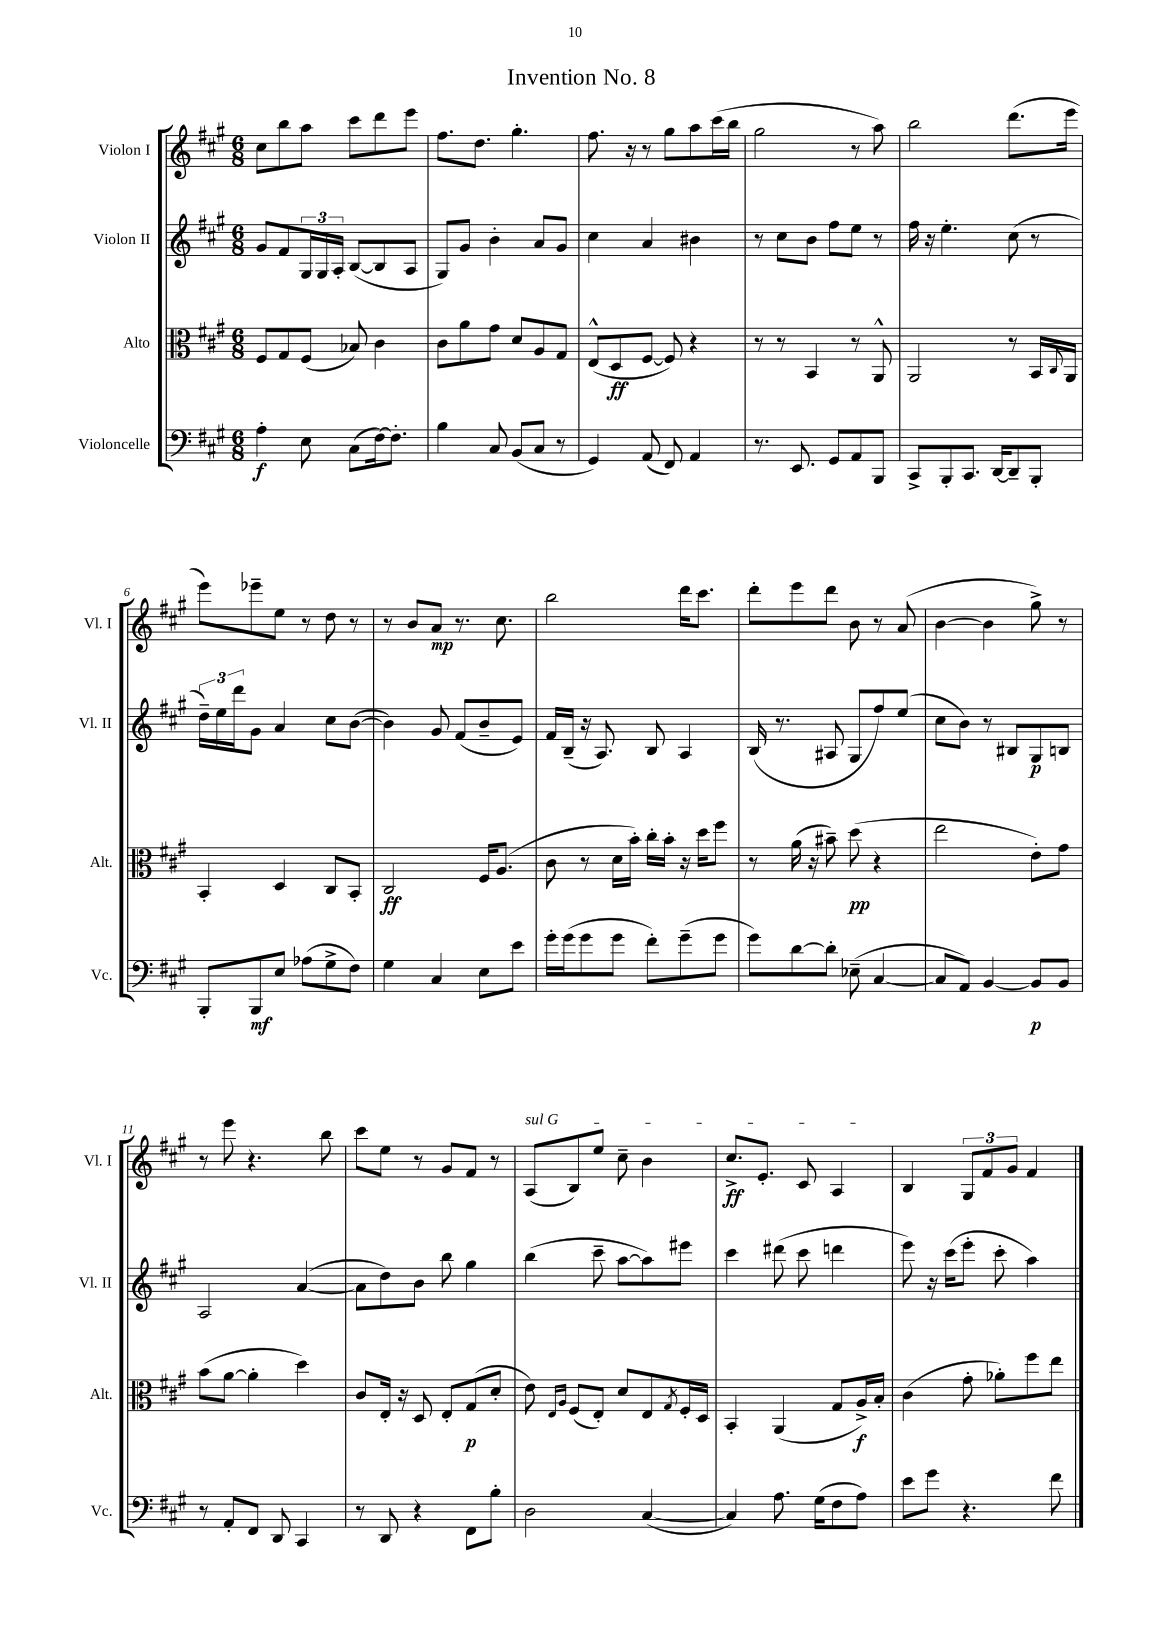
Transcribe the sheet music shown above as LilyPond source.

\header { title = "Invention No. 8" }
<<
\new StaffGroup <<
\new Staff = "s0" \with { instrumentName = "Violon I" shortInstrumentName = "Vl. I" } {
    \clef treble \key a \major \numericTimeSignature \time 6/8
    cis''8 b''8 a''8 cis'''8 d'''8 e'''8 |
    fis''8. d''8. gis''4.-. |
    fis''8. r16 r8 gis''8 a''8 cis'''16( b''16 |
    gis''2 r8 a''8) |
    b''2 d'''8.( e'''16 |
    e'''8) ees'''8-- e''8 r8 d''8 r8 |
    r8 b'8 a'8\mp r8. cis''8. |
    b''2 d'''16 cis'''8. |
    d'''8-. e'''8 d'''8 b'8 r8 a'8( |
    b'4~ b'4 gis''8->) r8 |
    r8 e'''8 r4. b''8 |
    cis'''8 e''8 r8 gis'8 fis'8 r8 |
    \once \override TextSpanner.bound-details.left.text = \markup { \italic "sul G" } a8\startTextSpan( b8) e''8 cis''8-- b'4 |
    cis''8.->\ff e'8.-. cis'8 a4\stopTextSpan |
    b4 \tuplet 3/2 { gis8 fis'8 gis'8 } fis'4 \bar "|." |
}
\new Staff = "s1" \with { instrumentName = "Violon II" shortInstrumentName = "Vl. II" } {
    \clef treble \key a \major \numericTimeSignature \time 6/8
    gis'8 fis'8 \tuplet 3/2 { gis16 gis16 a16-. } b8~( b8 a8 |
    gis8) gis'8 b'4-. a'8 gis'8 |
    cis''4 a'4 bis'4 |
    r8 cis''8 b'8 fis''8 e''8 r8 |
    fis''16 r16 e''4.-. cis''8( r8 |
    \tuplet 3/2 { d''16--) e''16 d'''16 } gis'8 a'4 cis''8 b'8~( |
    b'4) gis'8 fis'8( b'8-- e'8) |
    fis'16 b16--( r16 a8.) b8 a4 |
    b16( r8. ais8 gis8 fis''8) e''8( |
    cis''8 b'8) r8 bis8 gis8\p b8 |
    a2 a'4~( |
    a'8 d''8) b'8 b''8 gis''4 |
    b''4( cis'''8-- a''8~ a''8) eis'''8 |
    cis'''4 dis'''8( cis'''8 d'''4 |
    e'''8) r16 cis'''16( e'''8-. cis'''8-. a''4) \bar "|." |
}
\new Staff = "s2" \with { instrumentName = "Alto" shortInstrumentName = "Alt." } {
    \clef alto \key a \major \numericTimeSignature \time 6/8
    fis8 gis8 fis8( bes8) cis'4 |
    cis'8 a'8 gis'8 d'8 a8 gis8 |
    e8-^( d8\ff fis8~ fis8) r4 |
    r8 r8 b,4 r8 a,8-^ |
    a,2 r8 b,16 \appoggiatura { cis8 } a,16 |
    b,4-. d4 cis8 b,8-. |
    cis2\ff fis16 a8.( |
    cis'8 r8 d'16 b'16-.) cis''16-. b'16-. r16 d''16 fis''8 |
    r8 a'16( r16 bis'8--) d''8\pp( r4 |
    e''2 e'8-.) gis'8 |
    b'8( a'8~ a'4-. d''4) |
    cis'8 e16-. r16 d8 e8-. gis8\p( d'8-. |
    e'8) \grace { e16 a16 } fis8( e8-.) d'8 e8 \acciaccatura { gis8 } fis16-. d16 |
    b,4-. a,4( gis8 a16->\f) b16-. |
    cis'4( gis'8-. aes'8-.) fis''8 e''8 \bar "|." |
}
\new Staff = "s3" \with { instrumentName = "Violoncelle" shortInstrumentName = "Vc." } {
    \clef bass \key a \major \numericTimeSignature \time 6/8
    a4-.\f e8 cis8( fis16~) fis8.-. |
    b4 cis8 b,8( cis8 r8 |
    gis,4) a,8( fis,8) a,4 |
    r8. e,8. gis,8 a,8 b,,8 |
    cis,8-> b,,8-. cis,8. d,16~ d,8-- b,,8-. |
    b,,8-. b,,8\mf e8 aes8( gis8-> fis8) |
    gis4 cis4 e8 e'8 |
    gis'16-. gis'16( gis'8 gis'8 fis'8-.) gis'8--( gis'8 |
    gis'8) d'8~ d'8-. ees8--( cis4~ |
    cis8 a,8) b,4~ b,8\p b,8 |
    r8 a,8-. fis,8 d,8 cis,4 |
    r8 d,8 r4 fis,8 b8-. |
    d2 cis4~( |
    cis4) a8. gis16( fis8 a8) |
    e'8 gis'8 r4. fis'8 \bar "|." |
}
>>
>>
